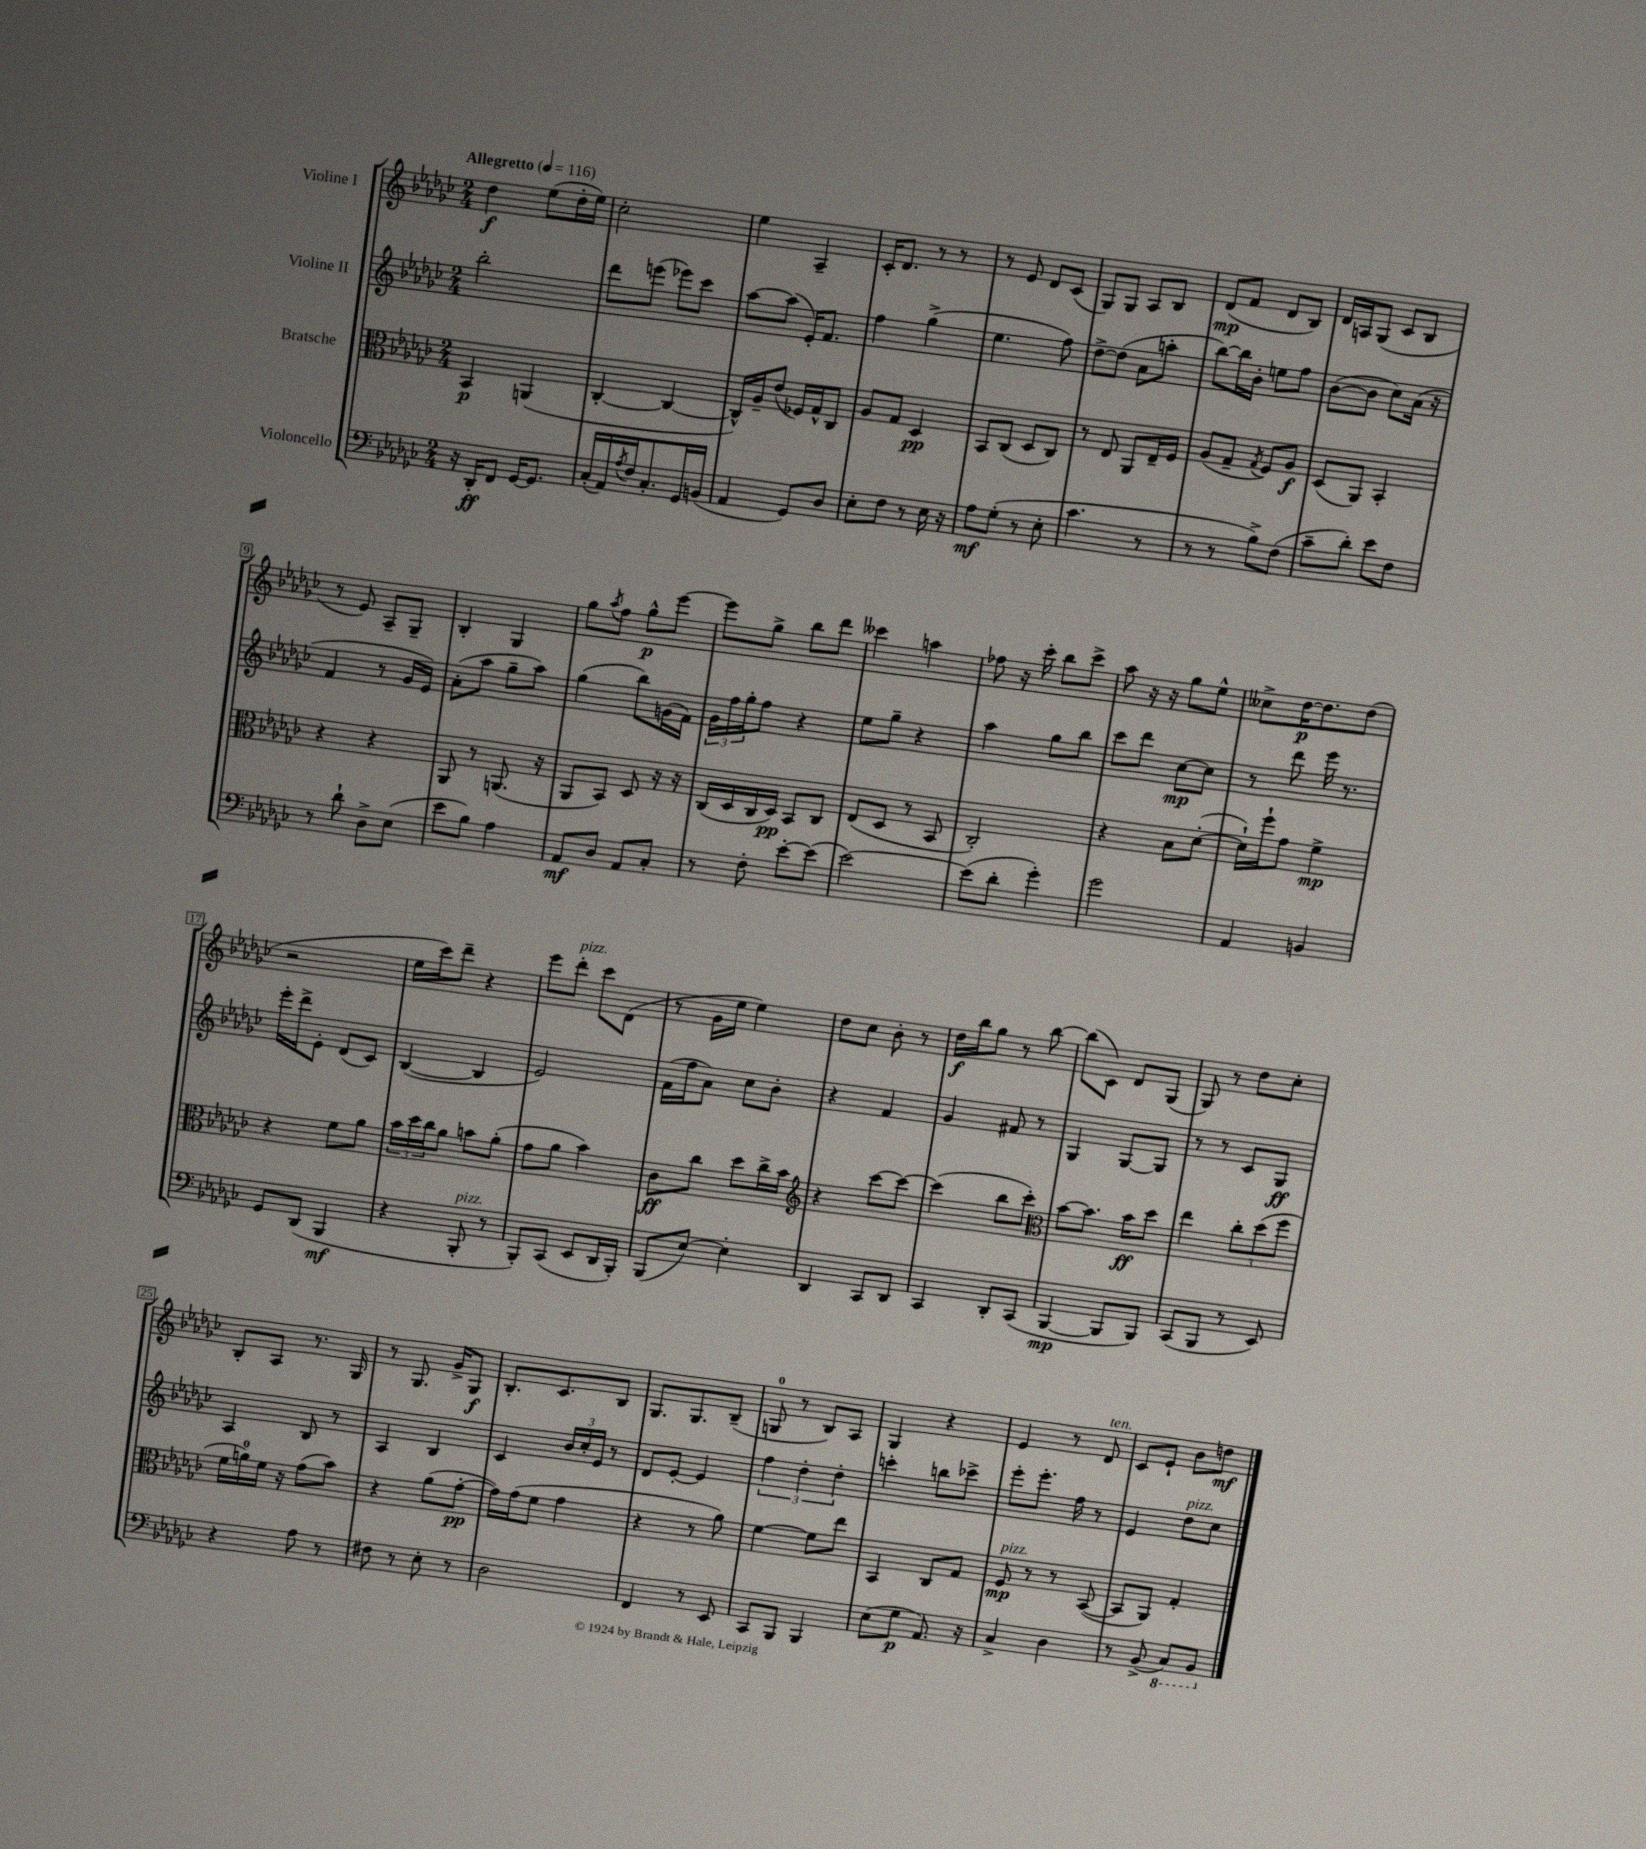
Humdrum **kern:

**kern	**dynam	**kern	**dynam	**kern	**dynam	**kern	**dynam
*part4	*part4	*part3	*part3	*part2	*part2	*part1	*part1
*staff4	*staff4	*staff3	*staff3	*staff2	*staff2	*staff1	*staff1
*I"Violoncello	*	*I"Bratsche	*	*I"Violine II	*	*I"Violine I	*
*clefF4	*	*clefC3	*	*clefG2	*	*clefG2	*
*k[b-e-a-d-g-c-]	*	*k[b-e-a-d-g-c-]	*	*k[b-e-a-d-g-c-]	*	*k[b-e-a-d-g-c-]	*
*M2/4	*	*M2/4	*	*M2/4	*	*M2/4	*
*MM116	*	*MM116	*	*MM116	*	*MM116	*
=1	=1	=1	=1	=1	=1	=1	=1
!	!	!	!	!	!	!LO:TX:a:B:t=Allegretto	!
16r	.	4BB-/	p	2bb-'\	.	4dd-\	f
16DD-'/KL	ff	.	.	.	.	.	.
8FF/J	.	.	.	.	.	.	.
[16GG-/KL	.	(4AAn/	.	.	.	(8ee-\L	.
8.GG-/J]	.	.	.	.	.	.	.
.	.	.	.	.	.	16dd-'\L	.
.	.	.	.	.	.	16ee-\JJ)	.
=2	=2	=2	=2	=2	=2	=2	=2
(16C-'/LL	.	[4C-'/	.	8ddd-\L	.	2cc-'\	.
16AA-/)	.	.	.	.	.	.	.
8qA-/	.	.	.	.	.	.	.
16F/J	.	.	.	(8eeen\J	.	.	.
8.C-'/	.	.	.	.	.	.	.
.	.	4C-/_	.	8eee-X\L)	.	.	.
16GG-/L	.	.	.	8ccc-\J	.	.	.
(16BBn/JJ	.	.	.	.	.	.	.
=3	=3	=3	=3	=3	=3	=3	=3
4AA-/	.	16C-^^/LL])	.	[8aa-\L	.	4ee-\	.
.	.	16A-~/J	.	.	.	.	.
.	.	(8e-/J	.	(8aa-\J]	.	.	.
8GG-/L)	.	16F-X/LL)	.	16e-'/KL)	.	4A-~/	.
.	.	16G-^^/J	.	8.f/J	.	.	.
8D-/J	.	8C-/J	.	.	.	.	.
=4	=4	=4	=4	=4	=4	=4	=4
8E-'\L	.	8A-/L	.	4ff\	.	16c-'/KL	.
.	.	.	.	.	.	8.d-/J	.
8F\J	.	8G-/J	.	.	.	.	.
8r	.	4D-/	pp	(4gg-^\	.	8r	.
16E-\	.	.	.	.	.	8r	.
16r	.	.	.	.	.	.	.
=5	=5	=5	=5	=5	=5	=5	=5
8A-\L	mf	8BB-/L	.	4.ee-\	.	8r	.
(8G-'\J	.	(8C-/J	.	.	.	8e-/	.
8r	.	8D-/L	.	.	.	8d-/L	.
8E-'\	.	8C-/J)	.	8ff\)	.	(8c-/J	.
=6	=6	=6	=6	=6	=6	=6	=6
4.c-\	.	8r	.	[8dd-^\L	.	8G-/L)	.
.	.	8E-/	.	(8dd-\J]	.	8G-/J	.
.	.	8AA-/L	.	8a-\L	.	8A-/L	.
8r	.	16E-~/L	.	8aan'\J	.	8B-/J	.
.	.	16F/JJ	.	.	.	.	.
=7	=7	=7	=7	=7	=7	=7	=7
8r	.	(8A-/L	.	[8bb-\L)	.	(8d-/L	mp
8r	.	8G-~/J	.	16bb-\L]	.	8f/J	.
.	.	.	.	16b-'\JJ	.	.	.
.	.	8qG-/	.	.	.	.	.
8B-^\L)	.	8F/L)	.	8een\L	.	8d-/L	.
(8F\J	.	8A-/J	f	8ff\J	.	8B-/J)	.
=8	=8	=8	=8	=8	=8	=8	=8
8c-~\L	.	(8D-/L	.	([8b-\L	.	16d-/LL	.
.	.	.	.	.	.	16An/J	.
8d-'\J)	.	8AA-/J)	.	8b-\J]	.	(8G-/J	.
8e-\L	.	4BB-'/	.	8cc-\L)	.	8c-/L	.
8F\J	.	.	.	(16a-\Jk	.	8B-/J	.
.	.	.	.	16r	.	.	.
!!LO:LB:g=z
=9	=9	=9	=9	=9	=9	=9	=9
8r	.	4r	.	4f/	.	8r	.
8d-`\	.	.	.	.	.	8e-/)	.
8D-^\L	.	4r	.	8r	.	8A-~/L	.
(8E-\J	.	.	.	16g-/LL	.	8G-~/J	.
.	.	.	.	16e-/JJ)	.	.	.
=10	=10	=10	=10	=10	=10	=10	=10
8e-\L	.	8AA-/	.	(8a-'\L	.	4B-'/	.
8B-\J)	.	8r	.	8aa-\J	.	.	.
4A-\	.	(8.AAn/	.	8gg-~\L	.	4G-/	.
.	.	.	.	8aa-\J)	.	.	.
.	.	16r	.	.	.	.	.
=11	=11	=11	=11	=11	=11	=11	=11
8AA-/L	mf	8AA-/L	.	(4gg-\	.	8gg-\L	.
.	.	.	.	.	.	8qaa-/	.
8D-/J	.	8BB-/J)	.	.	.	8ff\J	.
8AA-/L	.	8D-/	.	8bb-\L)	.	8gg-^^\L	p
8C-'/J	.	16r	.	(16gn\L	.	[8eee-\J	.
.	.	16r	.	16f\JJ)	.	.	.
=12	=12	=12	=12	=12	=12	=12	=12
8r	.	(16C-/LL	.	24g-\LL	.	8eee-\L]	.
.	.	.	.	24ff\	.	.	.
.	.	16D-/	.	.	.	.	.
.	.	.	.	24gg-'\J	.	.	.
8F'\	.	16C-/	.	8ff\J	.	8gg-^\J	.
.	.	16D-/JJ)	pp	.	.	.	.
[8e-'\L	.	8BB-/L	.	4r	.	8bb-\L	.
(8e-\J]	.	8C-/J	.	.	.	8ddd-\J	.
=13	=13	=13	=13	=13	=13	=13	=13
[2e-\)	.	(8E-/L	.	8ee-\L	.	4ccc--X\	.
.	.	8D-/J	.	8gg-~\J	.	.	.
.	.	8r	.	4r	.	4aan\	.
.	.	8BB-/	.	.	.	.	.
=14	=14	=14	=14	=14	=14	=14	=14
(8e-\L]	.	2C-'/)	.	4aa-\	.	8ff-X\	.
8d-'\J	.	.	.	.	.	16r	.
.	.	.	.	.	.	16ccc-'\	.
4g-'\)	.	.	.	8gg-\L	.	8bb-\L	.
.	.	.	.	8bb-\J	.	8ccc-^\J	.
=15	=15	=15	=15	=15	=15	=15	=15
2g-\	.	4r	.	8ccc-\L	.	8aa-\	.
.	.	.	.	8ddd-\J	.	16r	.
.	.	.	.	.	.	16r	.
.	.	8B-\L	.	[8cc-\L	mp	8gg-\L	.
.	.	([8d-'\J	.	8cc-\J]	.	8ee-^^\J	.
=16	=16	=16	=16	=16	=16	=16	=16
4AA-/	.	16d-`\LL])	.	8r	.	8cc--X^\L	.
.	.	16ff`\J	.	.	.	.	.
.	.	8g-\J	.	8ddd-\	.	[16dd-\K	p
.	.	.	.	.	.	8.dd-\]	.
4BBn/	.	4f^\	mp	16eee-\	.	.	.
.	.	.	.	8.r	.	.	.
.	.	.	.	.	.	(8dd-\J	.
!!LO:LB:g=z
=17	=17	=17	=17	=17	=17	=17	=17
8GG-/L	.	4r	.	16eee-'\LL	.	2r	.
.	.	.	.	16ddd-^\J	.	.	.
(8DD-/J	.	.	.	8e-'\J	.	.	.
4BBB-/	mf	8f\L	.	(8d-/L	.	.	.
.	.	8a-\J	.	8c-/J)	.	.	.
=18	=18	=18	=18	=18	=18	=18	=18
4r	.	24b-\LL	.	([4B-/	.	16ee-\LL	.
.	.	24dd-\	.	.	.	.	.
.	.	.	.	.	.	16ccc-\J)	.
.	.	24cc-\J	.	.	.	.	.
.	.	8a-\J	.	.	.	8ddd-~\J	.
!LO:TX:a:i:t=pizz.	!	!	!	!	!	!	!
8BBB-'/	.	8bn\L	.	4B-/]	.	4r	.
8r	.	(8a-'\J	.	.	.	.	.
=19	=19	=19	=19	=19	=19	=19	=19
8BBB-'/L)	.	8g-\L	.	2e-/)	.	8eee-\L	.
!	!	!	!	!	!	!LO:TX:a:i:t=pizz.	!
(8CC-/J	.	8a-\J	.	.	.	8ddd-'\J	.
8EE-/L	.	4b-\)	.	.	.	8ccc-\L	.
16DD-/L	.	.	.	.	.	(8d-\J	.
16BBB-'/JJ)	.	.	.	.	.	.	.
=20	=20	=20	=20	=20	=20	=20	=20
(8BBB-/L	.	8c-\L	ff	(16f\LL	.	8r	.
.	.	.	.	16ff\J	.	.	.
[8E-/J)	.	8cc-\J	.	8a-\J)	.	16g-\LL	.
.	.	.	.	.	.	16ee-\JJ	.
4E-'\]	.	8dd-\L	.	8cc-\L	.	4ee-\)	.
.	.	16cc-^\L	.	8b-'\J	.	.	.
.	.	16b-\JJ	.	.	.	.	.
=21	=21	=21	=21	=21	=21	=21	=21
*	*	*clefG2	*	*	*	*	*
4DD-/	.	4r	.	4r	.	8dd-\L	.
.	.	.	.	.	.	8cc-\J	.
8CC-/L	.	[8ccc-\L	.	4f/	.	8b-'\	.
8DD-/J	.	8ccc-\J_	.	.	.	8r	.
=22	=22	=22	=22	=22	=22	=22	=22
4CC-/	.	(4ccc-\]	.	4g-/	.	16dd-\LL	f
.	.	.	.	.	.	16bb-\J	.
.	.	.	.	.	.	8gg-\J	.
8DD-'/L	.	8bb-\L	.	8f#X/	.	8r	.
(8CC-/J	.	8ccc-'\J)	.	8r	.	[8bb-\	.
=23	=23	=23	=23	=23	=23	=23	=23
*	*	*clefC3	*	*	*	*	*
[4BBB-/	mp	[8b-\L	.	4G-/	.	(8bb-\L]	.
.	.	8.b-\J]	.	.	.	8c-\J)	.
8BBB-/L]	.	.	.	[8G-/L	.	8d-/L	.
.	.	16b-\KL	ff	.	.	.	.
8BBB-/J)	.	8dd-\J	.	8G-/J]	.	(8G-/J	.
=24	=24	=24	=24	=24	=24	=24	=24
(8CC-/L	.	4ee-\	.	8r	.	8G-/)	.
8BBB-/J	.	.	.	8r	.	8r	.
8r	.	12cc-'\L	.	8c-/L	.	8dd-\L	.
.	.	(12dd-\	.	.	.	.	.
8EE-/)	.	.	.	8G-/J	ff	8cc-'\J	.
.	.	12ff\J	.	.	.	.	.
!!LO:LB:g=z
=25	=25	=25	=25	=25	=25	=25	=25
4r	.	16f\LL	.	4A-/	.	8B-'/L	.
.	.	16an\)	.	.	.	.	.
.	.	16f\JJ	.	.	.	8A-/J	.
.	.	16r	.	.	.	.	.
8A-\	.	(8g-\L	.	8B-/	.	8.r	.
8r	.	8b-\J)	.	8r	.	.	.
.	.	.	.	.	.	16G-/	.
=26	=26	=26	=26	=26	=26	=26	=26
8F#X\	.	4r	.	4A-/	.	8r	.
8r	.	.	.	.	.	8.G-/	.
8E-'\	.	(8a-\L	.	4B-/	.	.	.
.	.	.	.	.	.	16g-^/KL	.
8r	.	[8g-'\J	pp	.	.	8G-/J	f
=27	=27	=27	=27	=27	=27	=27	=27
2D-\	.	16g-\LL])	.	4c-/	.	8.B-'/L	.
.	.	(16g-\J	.	.	.	.	.
.	.	8f\J	.	.	.	.	.
.	.	.	.	.	.	8.c-/	.
.	.	4g-\	.	24b-/LL	.	.	.
.	.	.	.	24cc-'/	.	.	.
.	.	.	.	24e-/JJ	.	.	.
.	.	.	.	8r	.	8B-/J	.
=28	=28	=28	=28	=28	=28	=28	=28
4FF/	.	4r	.	8d-/L	.	8.G-/L	.
.	.	.	.	[8e-'/J	.	.	.
.	.	.	.	.	.	8.G-/	.
8r	.	8r	.	4e-/]	.	.	.
8EE-/	.	8a-\)	.	.	.	(8B-~/J	.
=29	=29	=29	=29	=29	=29	=29	=29
8CC-/L	.	[4f\	.	6ff\	.	8Gn/	.
8BBB-/J	.	.	.	.	.	8r	.
.	.	.	.	6dd-'\	.	.	.
4BBB-/	.	8f\L]	.	.	.	8B-/L)	.
.	.	.	.	6dd-'\	.	.	.
.	.	8ee-\J	.	.	.	8A-/J	.
=30	=30	=30	=30	=30	=30	=30	=30
(8E-\L	.	4BB-/	.	4cccn'\	.	4G-/	.
8G-\J	p	.	.	.	.	.	.
8.AA-/)	.	8C-/L	.	8bbn\L	.	4r	.
.	.	8G-/J	.	8ccc-X^\J	.	.	.
16r	.	.	.	.	.	.	.
=31	=31	=31	=31	=31	=31	=31	=31
!	!	!LO:TX:a:i:t=pizz.	!	!	!	!	!
4C-^/	.	8F/	mp	8eee-'\L	.	4e-/	.
.	.	8r	.	8.eee-'\J	.	.	.
4D-\	.	8r	.	.	.	8r	.
.	.	.	.	16ff\	.	.	.
!	!	!	!	!	!	!LO:TX:a:i:t=ten.	!
.	.	([8BB-/	.	8r	.	8d-/	.
=32	=32	=32	=32	=32	=32	=32	=32
8r	.	8BB-/L]	.	4e-/	.	8c-/L	.
(8BB-^/	.	8AA-/J)	.	.	.	8e-`/J	.
*8ba	*	*	*	*	*	*	*
!	!	!	!	!LO:TX:a:i:t=pizz.	!	!	!
8CC-/L)	.	4G-'/	.	8dd-\L	.	8b-\L	.
8BBB-/J	.	.	.	8cc-\J	.	8ddn\J	mf
*X8ba	*	*	*	*	*	*	*
==	==	==	==	==	==	==	==
*-	*-	*-	*-	*-	*-	*-	*-
